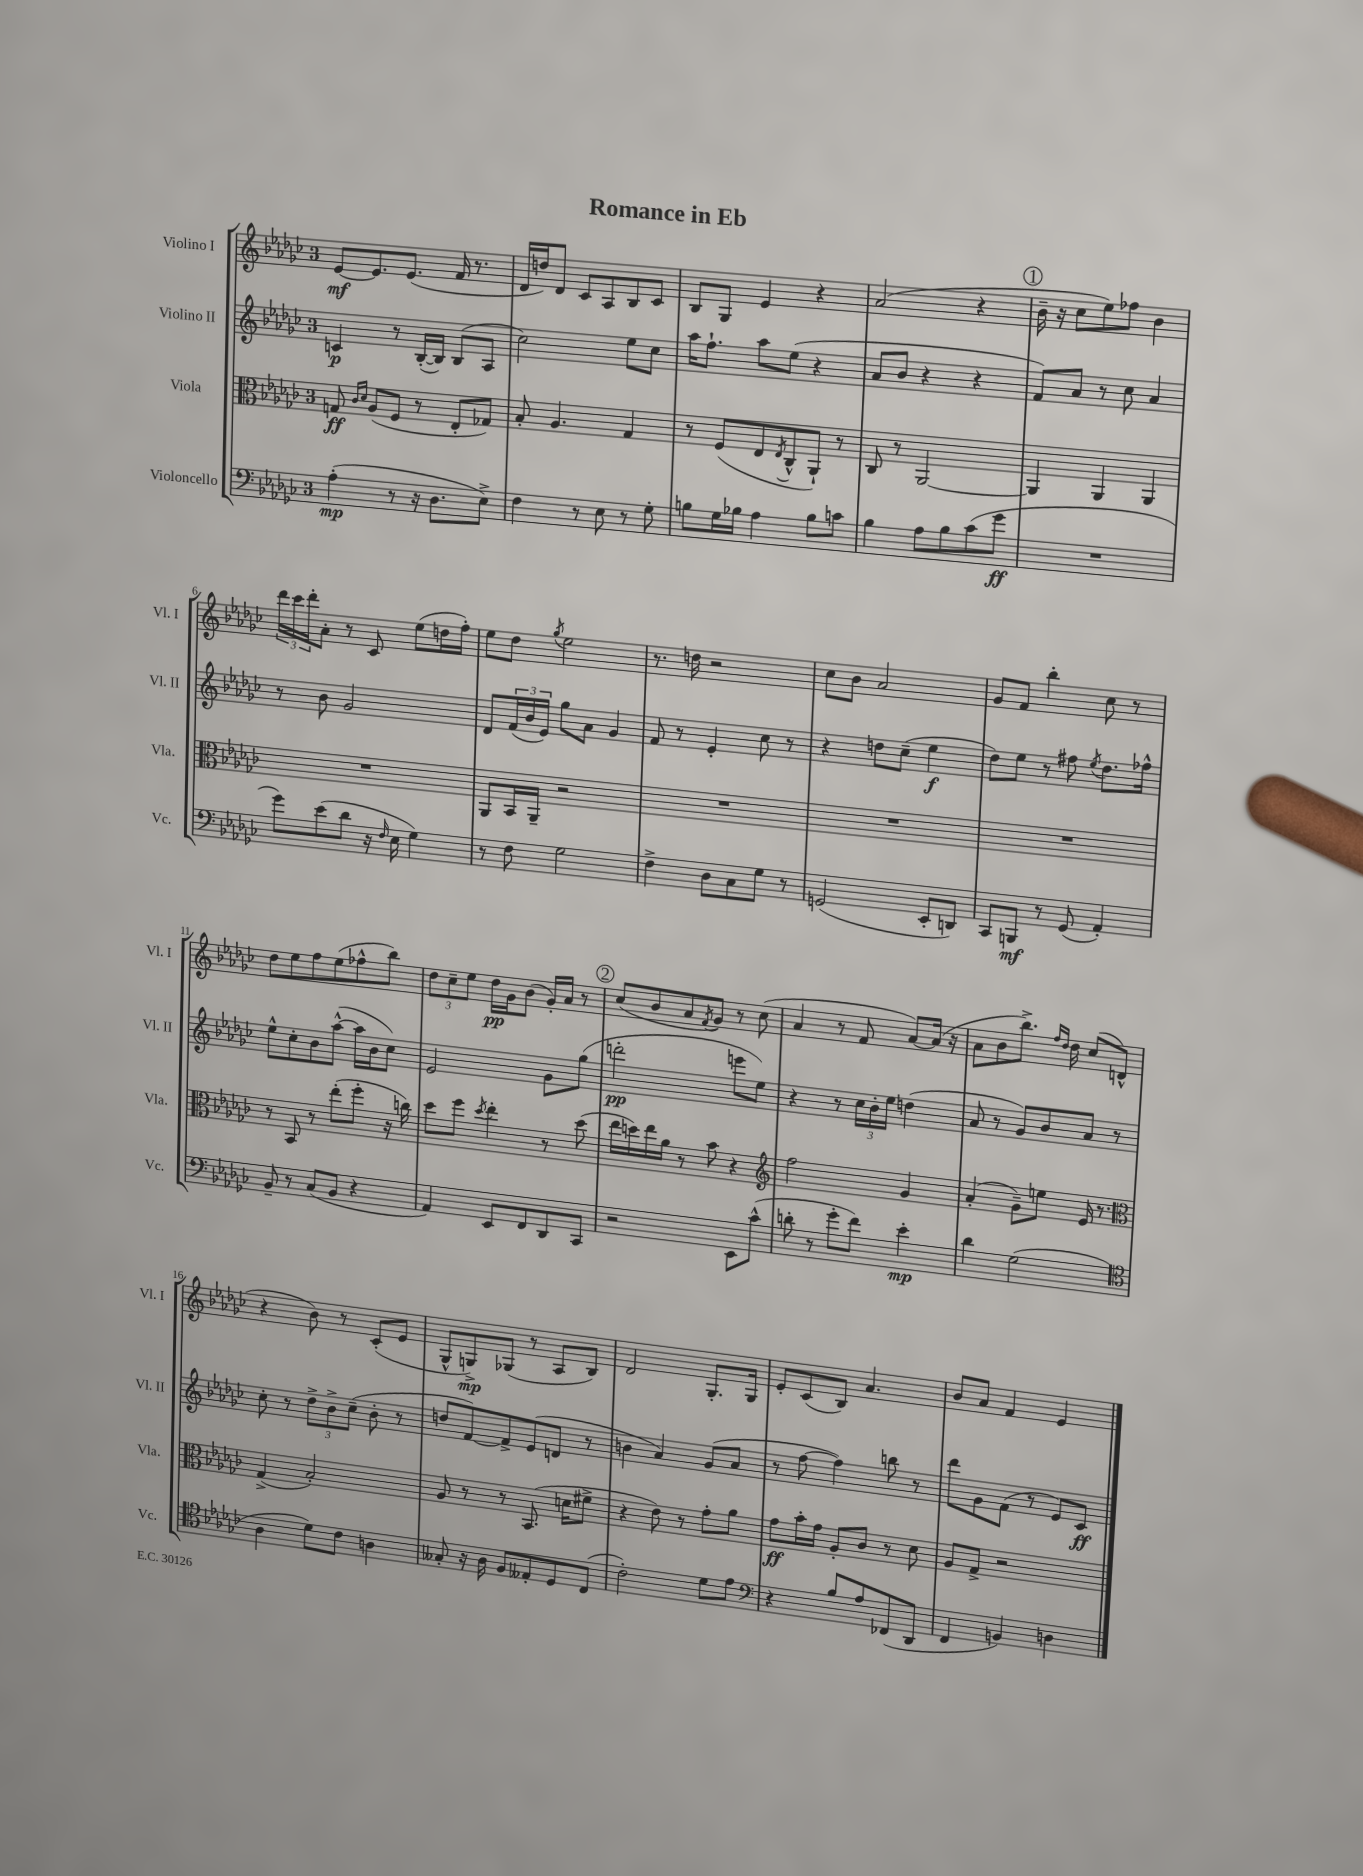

**kern	**kern	**kern	**kern
*staff4	*staff3	*staff2	*staff1
*clefF4	*clefC3	*clefG2	*clefG2
*k[b-e-a-d-g-c-]	*k[b-e-a-d-g-c-]	*k[b-e-a-d-g-c-]	*k[b-e-a-d-g-c-]
*M3/4	*M3/4	*M3/4	*M3/4
(4A-'	8G	4c	[8e-
.	16qqc-	.	.
.	16qqd-	.	.
.	(8A-	.	8.e-]
8r	8F	8r	.
.	.	.	(8.e-
16r	8r	([16B-'	.
8.D-	.	16B-])	.
.	8E-'	(8B-	16f
.	.	.	8.r
8E-^)	8G-)	8A-	.
=	=	=	=
4F	8B-'	2cc-)	16d-
.	.	.	16dd)
.	4.A-	.	8d-
8r	.	.	8c-
8E-	.	.	8A-
8r	4G-	8ee-	8B-
8G-'	.	8cc-	8c-
=	=	=	=
8B	8r	16aa-	8B-
.	.	8.ff`	.
16G-	(8F	.	8G-
16B-	.	.	.
4A-	8E-	8aa-	4e-
.	8qE-	.	.
.	8C-^^	(8ee-	.
8B-	8AA-`)	4r	4r
8c	8r	.	.
=	=	=	=
4B-	8C-	8a-	(2a-
.	8r	8b-	.
8A-	[2AA-	4r	.
8B-	.	.	.
(8c-	.	4r	4r
8g-	.	.	.
=	=	=	=
2.r	4AA-]	8f)	16b-~
.	.	.	16r
.	.	8a-	8cc-
.	4AA-	8r	8ee-)
.	.	8cc-	8ff-
.	4AA-	4a-	4b-
=	=	=	=
8g-)	2.r	8r	24ddd-
.	.	.	24ccc-
.	.	.	24ddd-'
(8e-	.	8b-	8a-'
8d-	.	2g-	8r
16r	.	.	8c-
16qqF	.	.	.
16E-	.	.	.
4G-)	.	.	(8ee-
.	.	.	16dd
.	.	.	16ff')
=	=	=	=
8r	8AA-	8d-	8ee-
8F	16BB-	(24f	8dd-
.	.	24b-	.
.	16AA-~	.	.
.	.	24e-)	.
.	.	.	8qgg-
2G-	2r	8gg-	2ee-
.	.	8a-	.
.	.	4g-	.
=	=	=	=
4F^	2.r	8f	8.r
.	.	8r	.
.	.	.	16dd
8D-	.	4e-'	2r
8C-	.	.	.
8G-	.	8cc-	.
8r	.	8r	.
=	=	=	=
(2GG	2.r	4r	8cc-
.	.	.	8b-
.	.	8dd	2a-
.	.	(8cc-~	.
8EE-'	.	4ee-	.
8DD)	.	.	.
=	=	=	=
8CC-	2.r	8dd-)	8g-
8BBB	.	8ee-	8f
8r	.	8r	4bb-'
(8GG-	.	8ff#	.
.	.	8qee-	.
4AA-')	.	8.dd-	8cc-
.	.	.	8r
.	.	16ff-^^	.
=	=	=	=
8BB-~	8r	8ee-^^	8dd-
8r	8BB-	8cc-'	8ee-
(8C-	8r	8b-	8ff
8BB-	(8ee-'	([8aa-^^	(8ee-
4r	8ff'	16aa-]	8ff-^^
.	.	16b-	.
.	16r	8cc-)	8bb-)
.	16cc)	.	.
=	=	=	=
4AA-)	8dd-	2e-	12dd-
.	.	.	12cc-~
.	8ff	.	.
.	.	.	12ee-
.	8qdd-	.	.
8EE-	4ee-'	.	16dd-
.	.	.	16g-
8FF	.	.	(8b-
8DD-	8r	8g-	16g-')
.	.	.	16a-
8CC-	(8dd-	(8gg-	8r
=	=	=	=
2r	16ee-	2ddd'	(8cc-
.	16dd)	.	.
.	16ee-	.	8b-
.	16a-	.	.
.	8r	.	8a-
.	.	.	8qf
.	8b-	.	8g-)
8EE-	4r	8eee	8r
(8c-^^	.	8ee-)	(8cc-
=	=	=	=
*	*clefG2	*	*
8d'	2ff	4r	4a-
8r	.	.	.
8g-'	.	8r	8r
8f)	.	24cc-	8f
.	.	24b-'	.
.	.	24ee-	.
4e-'	4g-	(4dd	[8a-)
.	.	.	(16a-]
.	.	.	16r
=	=	=	=
4d-	(4a-'	8a-	8a-
.	.	8r	8b-
(2G-	8g-~)	8g-)	8.bb-^)
.	8ee	8b-	.
.	.	.	16qqff
.	.	.	16qqdd-
.	.	.	16dd-
.	16e-	8a-	(8cc-
.	8.r	.	.
.	.	8r	8d^^
=	=	=	=
*clefC4	*clefC3	*	*
4A-	(4G-^	8cc-'	4r
.	.	8r	.
8d-)	2B-')	12dd-^	8b-)
.	.	12b-^	.
8c-	.	.	8r
.	.	(12cc-~	.
4A	.	8b-'	(8c-'
.	.	8r	8e-
=	=	=	=
8G--'	8A-	8dd	8G-^^
16r	8r	[8f)	8G^)
16A-	.	.	.
8F	8r	8f^]	(8G-
8E--'	(8.BB-	(8e-	8r
8D-	.	8d	8A-
.	16d	.	.
(8C-	8f#^	8r	8B-)
=	=	=	=
2c-')	4r	4b	2d-
.	8e-)	4a-)	.
.	8r	.	.
8d-	8g-'	(8g-	8.G-'
8e-	8a-	8a-	.
.	.	.	16G-
=	=	=	=
*clefF4	*	*	*
4r	8g-	8r	8e-'
.	16b-'	[8ff	(8c-
.	16g-	.	.
8B-	8A-'	4ff])	8B-)
8A-	8c-	.	4.a-
(8FF-	8r	8bb	.
8DD-	8d-	8r	.
=	=	=	=
4FF	8A-	8ddd-	8b-
.	8G-^	8g-	8a-
4BB)	2r	(8f	4f
.	.	8r	.
4D	.	8e-)	4e-
.	.	8c-	.
==	==	==	==
*-	*-	*-	*-
